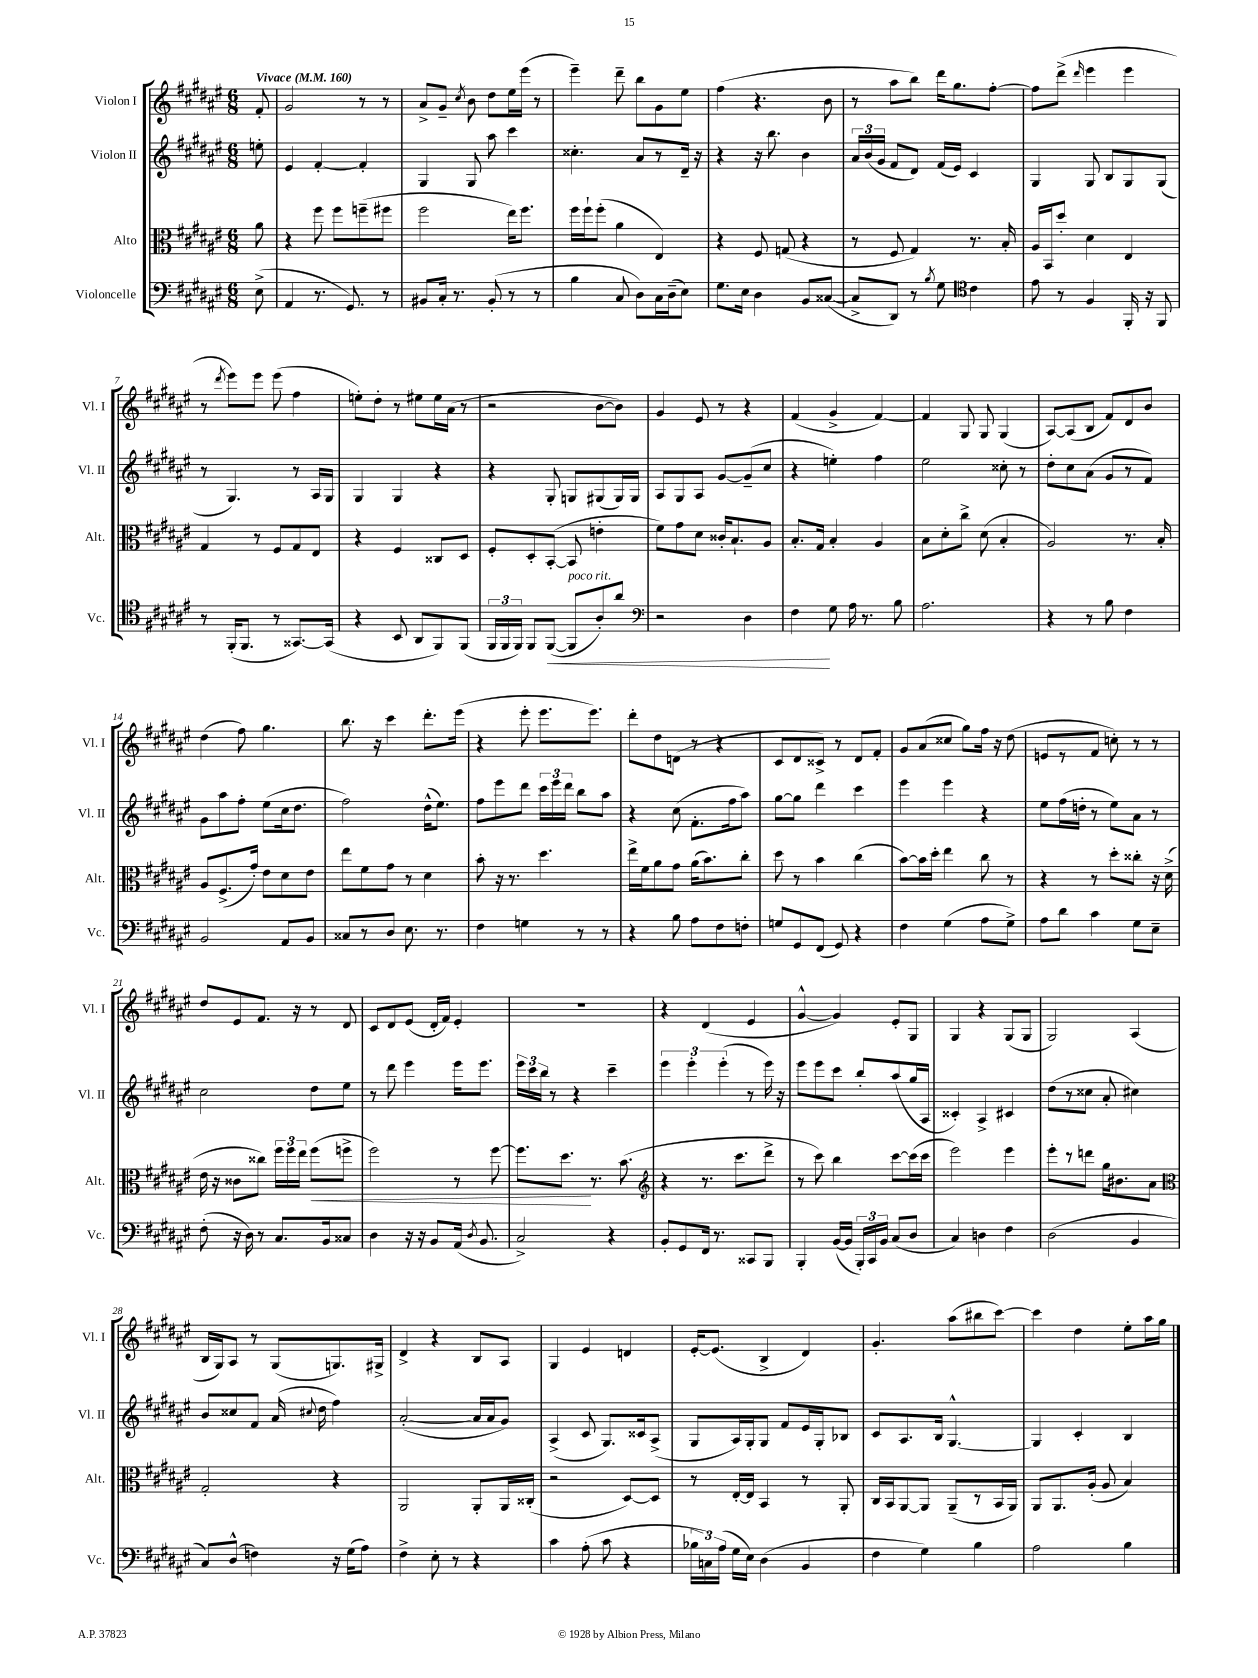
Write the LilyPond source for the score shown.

<<
\new StaffGroup <<
\new Staff = "s0" \with { instrumentName = "Violon I" shortInstrumentName = "Vl. I" } {
    \clef treble \key fis \major \numericTimeSignature \time 6/8 \partial 8 \tempo "Vivace" 4 = 160
    \autoBeamOff fis'8-. |
    gis'2 r8 r8 |
    ais'8[-> gis'8]-- \acciaccatura { cis''8 } b'8 dis''8[ eis''16 eis'''16]( r8 |
    eis'''4--) dis'''8-- b''8[ gis'8 eis''8] |
    fis''4( r4. b'8 |
    r8 ais''8[ b''8]) dis'''16[ gis''8. fis''8]~-. |
    fis''8[ dis'''8]->( \grace { dis'''16 } eis'''4 eis'''4 |
    r8 \acciaccatura { dis'''8 } eis'''8[) eis'''8] eis'''8( fis''4 |
    e''8[-.) dis''8]-. r8 eis''8[ eis''16 ais'16]( r8 |
    r2 b'8[~ b'8]) |
    gis'4 eis'8 r8 r4 |
    fis'4( gis'4-> fis'4~) |
    fis'4 gis8 gis8 gis4( |
    ais8[~) ais8( b8] fis'8[) dis'8 b'8] |
    dis''4( fis''8) gis''4. |
    b''8. r16 cis'''4 dis'''8.[-. eis'''16]( |
    r4 eis'''8-. eis'''8.[ eis'''8.]) |
    dis'''8[-. dis''8 d'8]( r8 r4 |
    cis'8[ dis'8 cisis'8]->) r8 dis'8[ fis'8]-. |
    gis'8[ ais'8( cisis''8] gis''8[) fis''16] r16 dis''8( |
    e'8[ r8 fis'8] c''8-.) r8 r8 |
    dis''8[ eis'8 fis'8.] r16 r8 dis'8 |
    cis'8[ dis'8 eis'8]( dis'16[-. fis'16]) eis'4-. |
    R2. |
    r4 dis'4( eis'4 |
    gis'4~-^ gis'4) eis'8[-. gis8] |
    gis4 r4 gis8[( gis8] |
    gis2) ais4( |
    b16[ gis16) ais8] r8 gis8[( g8.) gis16]-> |
    dis'4-> r4 b8[ ais8] |
    gis4 eis'4 d'4 |
    eis'16[~-. eis'8.]( b4-> dis'4) |
    gis'4.-. ais''8[( bis''8 cis'''8]~) |
    cis'''4 dis''4 eis''8[-. ais''16 gis''16] \bar "|." |
}
\new Staff = "s1" \with { instrumentName = "Violon II" shortInstrumentName = "Vl. II" } {
    \clef treble \key fis \major \numericTimeSignature \time 6/8 \partial 8
    \autoBeamOff e''8-. |
    eis'4 fis'4~-. fis'4-. |
    gis4 gis8 ais''8 cis'''4 |
    cisis''4.-. ais'8[ r8 dis'16]-- r16 |
    r4 r16 b''8. b'4 |
    \tuplet 3/2 { ais'16[ b'16( gis'16] } fis'8[ dis'8]) fis'16[( eis'16]) cis'4 |
    gis4 gis8 b8[ gis8 gis8]( |
    r8 gis4.) r8 ais16[ gis16] |
    gis4 gis4 r4 |
    r4 gis8-. g8[ gis8( gis16) gis16] |
    ais8[ gis8 ais8] gis'8[~ gis'8--( cis''8] |
    r4 e''4-.) fis''4 |
    eis''2 cisis''8-. r8 |
    dis''8[-. cis''8 ais'8]( gis'8[ r8 fis'8]) |
    gis'8[ ais''8 fis''8]-. eis''8[( cis''16 dis''8.] |
    fis''2) dis''16[-^( eis''8.]) |
    fis''8[ eis'''8 dis'''8] \tuplet 3/2 { cis'''16[ eis'''16 dis'''16] } b''8[ ais''8] |
    r4 cis''8( fis'8.[-. fis''16 ais''8]) |
    gis''8[~ gis''8] dis'''4 cis'''4 |
    eis'''4 eis'''4 r4 |
    eis''8[ fis''16( d''16]-. r8 eis''8[) ais'8] r8 |
    cis''2 dis''8[ eis''8] |
    r8 dis'''8 eis'''4 eis'''16[ eis'''8.] |
    \tuplet 3/2 { eis'''16[ cis'''16 b''16] } r8 r4 cis'''4-- |
    \tuplet 3/2 { eis'''4 eis'''4-. eis'''4-.( } r8 eis'''16) r16 |
    eis'''8[ eis'''8 cis'''8] b''8[-. ais''8( gis''16 ais16] |
    cisis'4-.) ais4-> cis'4 |
    dis''8[( r8 cisis''8] ais'8-. cis''4) |
    b'8[ cisis''8 fis'8] ais'16( \appoggiatura { cis''8 } dis''16 fis''4) |
    ais'2~-.( ais'16[ ais'16 gis'8]) |
    ais4->( cis'8 gis8.[) cisis'16 ais8]->( |
    gis8[ ais16) gis16-. gis8] fis'8[ eis'16 gis16-. bes8] |
    cis'8[ ais8. b16] gis4.~-^ |
    gis4 cis'4-. b4 \bar "|." |
}
\new Staff = "s2" \with { instrumentName = "Alto" shortInstrumentName = "Alt." } {
    \clef alto \key fis \major \numericTimeSignature \time 6/8 \partial 8
    \autoBeamOff ais'8 |
    r4 fis''8 fis''8[ f''8--( fis''8] |
    fis''2 eis''16[) fis''8.] |
    fis''16[ fis''16-! fis''8]-.( ais'4 eis4) |
    r4 fis8 g8( r4 |
    r8 fis8 gis4) r8. b16-. |
    ais16[ b,16 dis''8]-. dis'4 eis4 |
    gis4 r8 fis8[ gis8 eis8] |
    r4 fis4 cisis8[ dis8] |
    fis8[-. dis8-. b,8]~-.( b,8 e'4-. |
    fis'8[) gis'8 dis'8] cisis'16[-. b8.-! ais8] |
    b8.[-. gis16] b4-. ais4 |
    b8[ dis'8-. cis''8]-> dis'8( b4-. |
    ais2) r8. b16-. |
    ais8[ fis8.->( gis'16]-.) eis'8[ dis'8 eis'8] |
    eis''8[ fis'8 gis'8] r8 dis'4 |
    b'8-. r16 r8. dis''4. |
    eis''16[-> fis'16 ais'8 gis'8] ais'16[( b'8.) cis''8]-. |
    dis''8 r8 b'4 cis''4( |
    b'8[~) b'16 dis''16]-. eis''4 cis''8 r8 |
    r4 r8 dis''8[-. cisis''8]-. r16 dis'16->( |
    eis'16 r16 cisis'8[ cisis''8]) \tuplet 3/2 { fis''16[ fis''16 eis''16] } fis''8[\<( f''8]-> |
    fis''2) r8 fis''8~ |
    fis''8.[ dis''8.]\! r8. b'8.( |
    \clef treble r4 r8. cis'''8.[ dis'''8]-> |
    r8 cis'''8) b''4 cis'''8[~ cis'''16( cis'''16] |
    eis'''2) eis'''4 |
    eis'''8[-. r8 d'''8] gis''16[ bis'8. ais'8] |
    \clef alto gis2-. r4 |
    ais,2 ais,8[-. ais,16 cisis16]-.( |
    r2 dis8[~) dis8] |
    r8 eis16[~-. eis16] b,4 r8 ais,8-. |
    cis16[ b,16 ais,8~ ais,8] ais,8[--( r8 b,16 ais,16]) |
    ais,8[ ais,8. ais16]-.( ais8 b4) \bar "|." |
}
\new Staff = "s3" \with { instrumentName = "Violoncelle" shortInstrumentName = "Vc." } {
    \clef bass \key fis \major \numericTimeSignature \time 6/8 \partial 8
    \autoBeamOff eis8->( |
    ais,4 r8. gis,8.) r8 |
    bis,8[ cis16]-. r8. bis,8-.( r8 r8 |
    b4 cis8 dis8[) cis16 dis16--( eis8]) |
    gis8.[ eis16] dis4 b,8[ cisis8]~( |
    cisis8[-> dis,8]) r8 \acciaccatura { b8 } gis8 \clef tenor cis'4 |
    eis'8 r8 fis4 fis,16-. r16 fis,8 |
    r8 fis,16[-.( fis,8.] r8 gisis,8.[~) gisis,16]( |
    r4 b,8 ais,8[ fis,8) fis,8]( |
    \tuplet 3/2 { fis,16[ fis,16 fis,16]) } fis,8[ fis,8]~\<( fis,8[^\markup { \italic "poco rit." } ais8-.) ais'8] |
    \clef bass r2 dis4 |
    fis4\! gis8 ais16 r8. b8 |
    ais2. |
    r4 r8 b8 fis4 |
    b,2 ais,8[ b,8] |
    cisis8[ r8 dis8] eis8. r8. |
    fis4 g4 r8 r8 |
    r4 b8 ais8[ fis8 f8]-. |
    g8[ gis,8 fis,8]( gis,8) r4 |
    fis4 gis4( ais8[ gis8]->) |
    ais8[ dis'8] cis'4 gis8[ eis8]-- |
    fis8-.( r16 dis16) r8 cis8.[ b,16 cisis8] |
    dis4 r16 r16 b,8[ ais,16]( \acciaccatura { dis8 } b,8. |
    cis2->) r4 |
    b,8[-. gis,8 fis,16] r8. cisis,8[ b,,8] |
    b,,4-. b,16[~( b,16] \tuplet 3/2 { b,,16[-.) cis,16 b,16] } cis8[( dis8] |
    cis4) d4 fis4 |
    dis2( b,4 |
    cis8[) dis8]-^( f4) r16 gis16[( ais8]) |
    fis4-> eis8-. r8 r4 |
    cis'4 ais8-.( cis'8 r4 |
    \tuplet 3/2 { bes16[ c16) ais16]( } gis16[ eis16]) dis4( b,4 |
    fis4 gis4) b4 |
    ais2 b4 \bar "|." |
}
>>
>>
